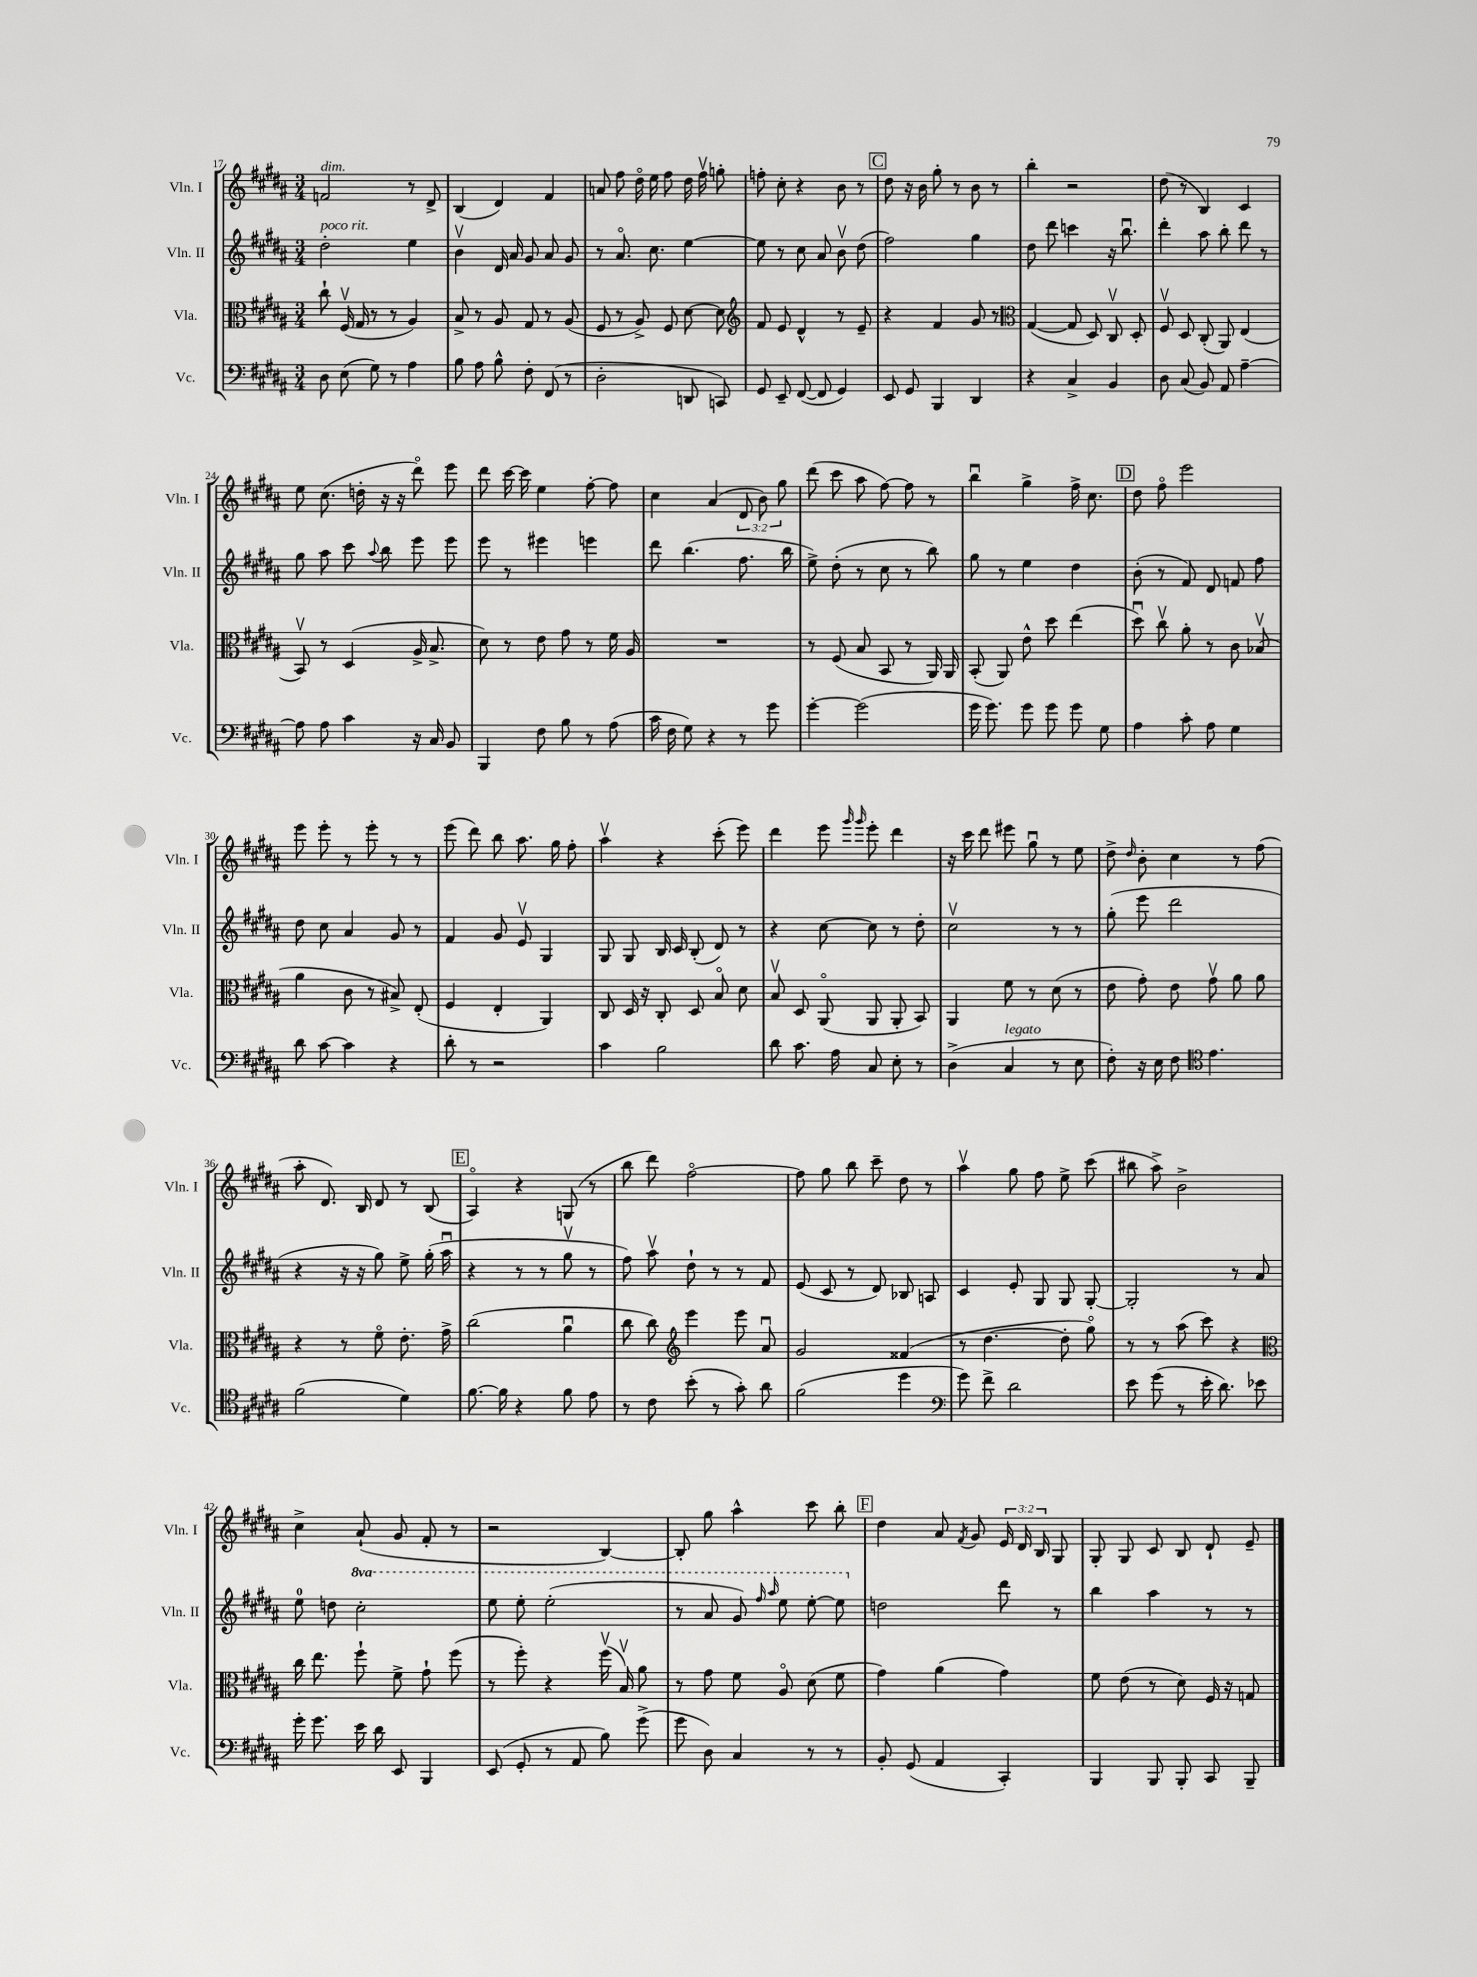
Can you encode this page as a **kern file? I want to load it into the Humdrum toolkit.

**kern	**kern	**kern	**kern
*staff4	*staff3	*staff2	*staff1
*clefF4	*clefC3	*clefG2	*clefG2
*k[f#c#g#d#a#]	*k[f#c#g#d#a#]	*k[f#c#g#d#a#]	*k[f#c#g#d#a#]
*M3/4	*M3/4	*M3/4	*M3/4
8D#\	8cc#`\	2dd#'\	2f/
(8E\	(16F#v/	.	.
.	16G#/	.	.
8G#\)	8r	.	.
8r	8r	.	.
4A#\	4A#/)	4ee\	8r
.	.	.	8d#^/
=	=	=	=
8B\	8B^/	4bv\	(4B/
8A#\	8r	.	.
8B^^\	8A#/	16d#/	4d#/)
.	.	16a#/	.
8F#'\	8G#/	8g#/	.
(8FF#/	8r	8a#/	4f#/
8r	(8A#/	8g#/	.
=	=	=	=
2D#'\	8F#/	8r	8a/
.	8r	8.a#o/	8ff#\
.	8A#^/)	.	16dd#o\
.	.	8.cc#\	16ee\
.	8F#/	.	8ff#\
8DD/	[8d#\	[4ee\	16dd#\
.	.	.	16ff#v\
8CC/)	8d#\]	.	8gg'\
=	=	=	=
*	*clefG2	*	*
8GG#/	8f#/	8ee\]	8ff'\
8EE~/	8e/	8r	8cc#'\
([8FF#/	4d#^^/	8cc#\	4r
8FF#/]	.	8a#/	.
4GG#/)	8r	8bv\	8b\
.	8e~/	(8dd#\	8r
=	=	=	=
8EE/	4r	2ff#\)	8dd#\
8GG#/	.	.	16r
.	.	.	16b\
4BBB/	4f#/	.	8gg#'\
.	.	.	8r
4DD#/	8g#/	4gg#\	8b\
.	8r	.	8r
=	=	=	=
*	*clefC3	*	*
4r	([4G#/	8dd#\	4bb'\
.	.	8ddd#\	.
4C#^/	8G#/]	4ccc\	2r
.	8D#/)	.	.
4BB/	8C#v/	16r	.
.	.	8.bbu\	.
.	8D#'/	.	.
=	=	=	=
8D#\	8F#v/	4ddd#'\	(8dd#\
(8C#/	8D#/	.	8r
8BB/)	(8C#'/	8aa#\	4B/)
8AA#/	8AA#/)	8bb'\	.
[4A#~\	(4E/	8ddd#\	4c#/
.	.	8r	.
=	=	=	=
8A#\]	8BBv/)	8gg#\	8ee\
8A#\	8r	8aa#\	(8.cc#\
4c#\	(4D#/	8ccc#\	.
.	.	.	16dd'\
.	.	8qqaa#/	.
.	.	8bb\	16r
.	.	.	16r
16r	16A#^/	8eee\	8ddd#o\)
16C#/	8.B^/	.	.
8BB/	.	8eee\	8eee\
=	=	=	=
4BBB/	8d#\)	8eee\	8ddd#\
.	8r	8r	[16ccc#\
.	.	.	16ccc#\]
8F#\	8e\	4eee#\	4ee\
8B\	8g#\	.	.
8r	8r	4eee\	[8ff#'\
(8A#\	16f#\	.	8ff#\]
.	16A#/	.	.
=	=	=	=
16c#\	2.r	8ddd#\	4cc#\
16F#\	.	.	.
8G#\)	.	(4.bb\	.
4r	.	.	(4a#/
8r	.	8.ff#\	12d#/
.	.	.	12b\)
8g#\	.	.	.
.	.	.	12gg#\
.	.	16bb\	.
=	=	=	=
[4g#'\	8r	8ee^\)	(8ddd#\
.	(8F#/	(8dd#'\	8ccc#\
(2g#\]	8B/	8r	8aa#\
.	8BB/	8cc#\	[8ff#\)
.	8r	8r	8ff#\]
.	16AA#/)	8bb\)	8r
.	16AA#/	.	.
=	=	=	=
16g#\	(8BB'/	8gg#\	4bbu\
8.g#\)	.	.	.
.	8AA#/)	8r	.
8g#\	8e^^\	4ee\	4gg#^\
8g#\	8dd#\	.	.
8g#\	(4ee\	4dd#\	16ff#^\
.	.	.	8.cc#\
8G#\	.	.	.
=	=	=	=
4A#\	8dd#u\)	(8b'\	8dd#\
.	8cc#v\	8r	8ff#o\
8c#'\	8a#'\	8f#/)	2eee\
8A#\	8r	8d#/	.
4G#\	8c#\	8f/	.
.	(8B-v/	8ff#\	.
=	=	=	=
8d#\	4a#\	8dd#\	8eee\
[8c#\	.	8cc#\	8eee'\
4c#\]	8c#\	4a#/	8r
.	8r	.	8eee'\
4r	8B#^/)	8g#/	8r
.	(8E'/	8r	8r
=	=	=	=
8d#'\	4F#/	4f#/	(8eee\
8r	.	.	8ddd#\)
2r	4E'/	8g#/	8bb\
.	.	8ev/	8.aa#\
.	4AA#/)	4G#/	.
.	.	.	16gg#\
.	.	.	8ff#'\
=	=	=	=
4c#\	8C#/	8G#/	4aa#v\
.	16D#/	8G#/	.
.	16r	.	.
2B\	8C#'/	16B/	4r
.	.	16c#/	.
.	8D#/	(8B'/	.
.	8Bo/	8d#/)	(8ccc#'\
.	8d#\	8r	8eee\)
=	=	=	=
8d#\	8Bv/	4r	4ddd#\
8.c#\	8D#/	.	.
.	(8AA#o/	[8cc#\	8eee\
16A#\	.	.	.
.	.	.	16qqggg#/
.	.	.	16qqggg#/
8C#/	8AA#/	8cc#\]	8eee'\
8E'\	8AA#'/	8r	4ddd#\
8r	8BB/)	8dd#'\	.
=	=	=	=
(4D#^\	4AA#/	2cc#v\	16r
.	.	.	16ccc#\
.	.	.	8ddd#\
4C#/	8f#\	.	8eee#\
.	8r	.	8gg#u\
8r	(8d#\	8r	8r
8E\	8r	8r	8ee\
=	=	=	=
8F#'\)	8e\	(8gg#'\	8dd#^\
.	.	.	16qqdd#/
16r	8g#'\)	8eee\	8b'\
16E\	.	.	.
8F#\	8e\	2ddd#\	4cc#\
*clefC4	*	*	*
4.e\	8g#v\	.	.
.	8a#\	.	8r
.	8a#\	.	(8ff#\
=	=	=	=
(2f#\	4r	4r	8aa#'\
.	.	.	8.d#/)
.	8r	16r	.
.	.	16r	16B/
.	8f#o\	8gg#\)	8d#/
4d#\)	8.e'\	8ee^\	8r
.	.	(16gg#'\	(8B/
.	16g#^\	16aa#u\	.
=	=	=	=
[8.f#\	(2cc#\	4r	4A#o/)
16f#\]	.	.	.
4r	.	8r	4r
.	.	8r	.
8f#\	4a#u\	8gg#v\	(8G/
8e\	.	8r	8r
=	=	=	=
8r	8cc#\	8ff#\)	8bb\
8c#\	8cc#\)	8aa#v\	8ddd#\)
*	*clefG2	*	*
(8b'\	4eee\	8dd#`\	[2ff#o\
8r	.	8r	.
8g#'\)	8eee\	8r	.
8a#\	8a#u/	8f#/	.
=	=	=	=
(2f#\	2g#/	(8e/	8ff#\]
.	.	8c#/	8gg#\
.	.	8r	8bb\
.	.	8d#/)	8ccc#~\
4dd#\	(4f##/	8B-/	8dd#\
.	.	8A/	8r
=	=	=	=
*clefF4	*	*	*
8g#\)	8r	4c#/	4aa#v\
8f#^\	[4.dd#\	.	.
2d#\	.	8e'/	8gg#\
.	.	8G#/	8ff#\
.	8dd#'\]	8G#/	8ee^\
.	8gg#o\)	[8G#'/	(8ccc#\
=	=	=	=
8e\	8r	2G#'/]	8bb#\
(8g#\	8r	.	8aa#^\)
8r	(8aa#\	.	2b^\
16e'\	8ccc#\)	.	.
8.d#\)	.	.	.
.	4r	8r	.
8e-\	.	8a#/	.
=	=	=	=
*	*clefC3	*	*
16g#'\	16cc#\	8ee\	4cc#^\
8.g#\	8.ee\	.	.
.	.	8dd\	.
16e\	8ff#`\	2ccc#'\	(8a#`/
16d#\	.	.	.
8EE/	8f#^\	.	8g#/
4BBB/	8g#`\	.	8f#'/
.	(8ff#\	.	8r
=	=	=	=
(8EE/	8r	8eee\	2r
8GG#'/	8ff#'\)	8eee'\	.
8r	4r	(2eee'\	.
8AA#/	.	.	.
8B\)	(16ff#v\	.	[4B/)
.	16Bv/)	.	.
(8g#^\	8a#\	.	.
=	=	=	=
8g#\	8r	8r	8B'/]
8D#\)	8g#\	8aa#/	8gg#\
4C#/	8f#\	8gg#/)	4aa#^^\
.	.	16qqfff#/	.
.	.	16qqaaa#/	.
.	8A#o/	8eee\	.
8r	(8d#\	[8eee'\	8ccc#\
8r	8f#\	8eee\]	8bb'\
=	=	=	=
8BB'/	4g#\)	2dd\	4dd#\
(8GG#/	.	.	.
4AA#/	(4a#\	.	8a#/
.	.	.	8qf#/
.	.	.	8g#/
4CC#'/)	4g#\)	8ddd#\	24e/
.	.	.	24d#/
.	.	.	24B/
.	.	8r	8G#/
=	=	=	=
4BBB/	8f#\	4bb\	8G#'/
.	(8e\	.	8G#/
8BBB/	8r	4aa#\	8c#/
8BBB'/	8d#\)	.	8B/
8CC#/	16F#/	8r	8d#`/
.	16r	.	.
8BBB~/	8G/	8r	8e~/
==	==	==	==
*-	*-	*-	*-
